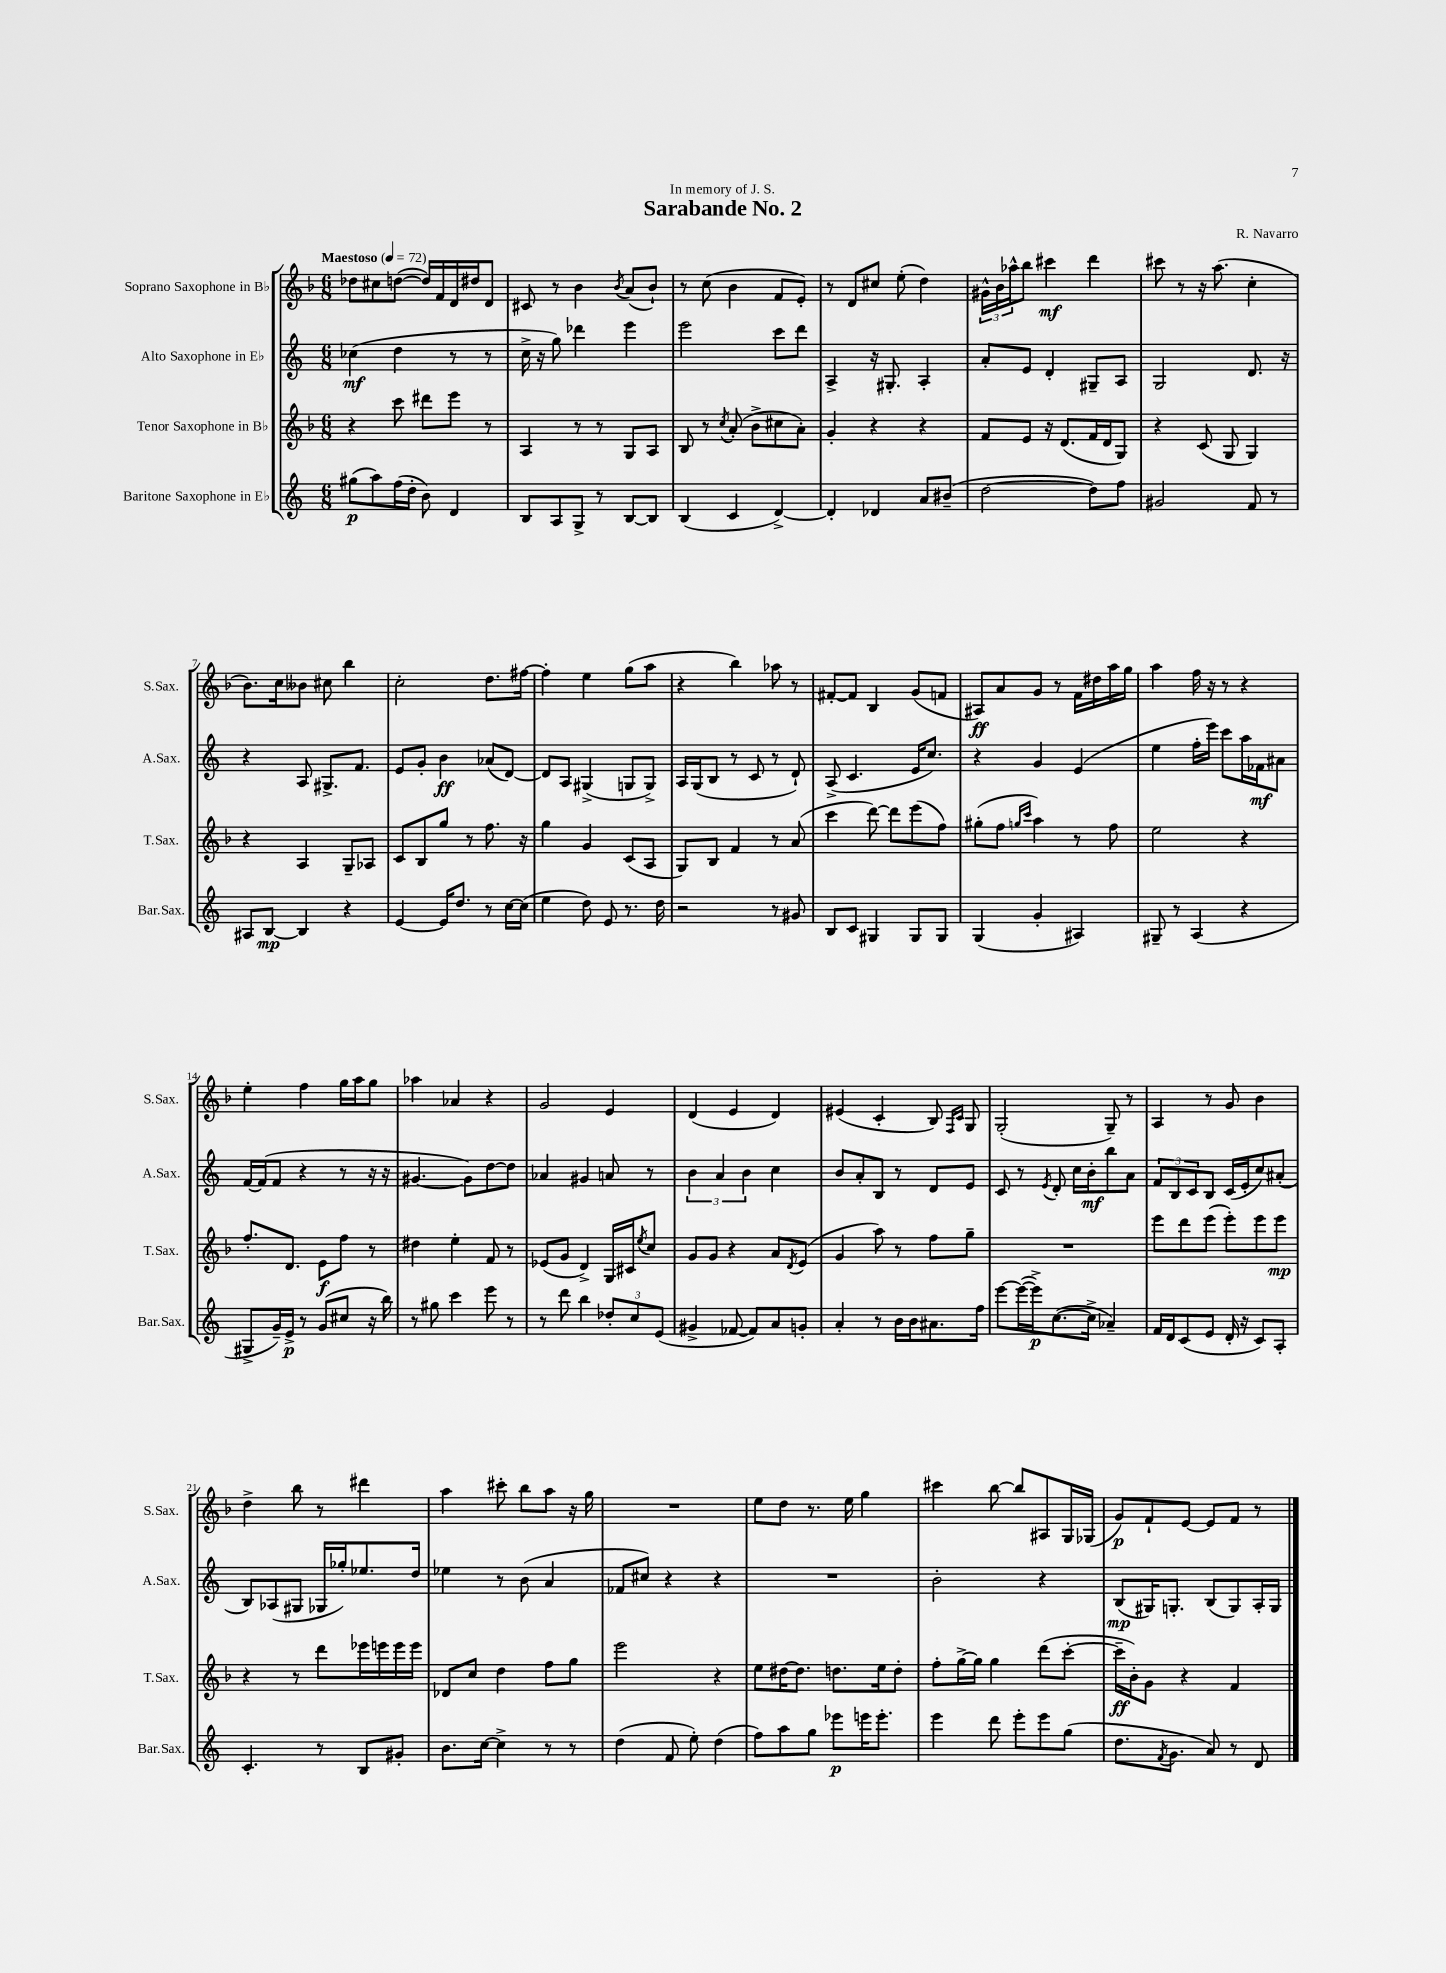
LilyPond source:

\header { title = "Sarabande No. 2" composer = "R. Navarro" dedication = "In memory of J. S." }
<<
\new StaffGroup <<
\new Staff = "s0" \with { instrumentName = "Soprano Saxophone in Bb" shortInstrumentName = "S.Sax." } {
    \clef treble \key f \major \numericTimeSignature \time 6/8 \tempo "Maestoso" 4 = 72
    des''8 cis''8 d''8~( d''16) f'16 d'16 dis''16 d'8 |
    cis'8 r8 bes'4 \acciaccatura { bes'8 } a'8( bes'8-!) |
    r8 c''8( bes'4 f'8 e'8-.) |
    r8 d'8 cis''8 e''8-.( d''4) |
    \tuplet 3/2 { gis'16-^ bes'16 aes''16-^ } bes''8 cis'''4\mf d'''4 |
    cis'''8 r8 r16 a''8.( c''4-. |
    bes'8.) c''16 beses'8 cis''8 bes''4 |
    c''2-. d''8. fis''16~ |
    fis''4-. e''4 g''8( a''8 |
    r4 bes''4) aes''8 r8 |
    fis'8~-. fis'8 bes4 g'8( f'8 |
    ais8\ff) a'8 g'8 r8 f'16 dis''16 a''16 g''16 |
    a''4 f''16 r16 r8 r4 |
    e''4-. f''4 g''16 a''16 g''8 |
    aes''4 aes'4 r4 |
    g'2 e'4 |
    d'4( e'4 d'4) |
    eis'4( c'4-. bes8) \grace { f16 c'16 } g8 |
    g2-.( g8--) r8 |
    a4 r8 g'8 bes'4 |
    d''4-> bes''8 r8 dis'''4 |
    a''4 cis'''8-. bes''8 a''8 r16 g''16 |
    R2. |
    e''8 d''8 r8. e''16 g''4 |
    cis'''4 bes''8~ bes''8 ais8 g16 ges16( |
    g'8\p) f'8-! e'8~ e'8 f'8 r8 \bar "|." |
}
\new Staff = "s1" \with { instrumentName = "Alto Saxophone in Eb" shortInstrumentName = "A.Sax." } {
    \clef treble \key c \major \numericTimeSignature \time 6/8
    ces''4\mf( d''4 r8 r8 |
    c''16-> r16 g''8) des'''4 e'''4 |
    e'''2 c'''8 d'''8 |
    a4-> r16 gis8.-. a4-. |
    a'8-. e'8 d'4-. gis8-- a8 |
    g2 d'8. r16 |
    r4 a8 gis8.-> f'8. |
    e'8 g'8-. b'4\ff aes'8( d'8~) |
    d'8 a8 gis4->( g8 g8->) |
    a16 g16( b8 r8 c'8 r8 d'8-!) |
    a8->( c'4. e'16 c''8.) |
    r4 g'4 e'4( |
    e''4 f''16-. e'''16) c'''8 a''16 fes'16\mf ais'8 |
    f'16~ f'16( f'8 r4 r8 r16 r16 |
    gis'4.~ gis'8) d''8~ d''8 |
    aes'4 gis'4 a'8 r8 |
    \tuplet 3/2 { b'4 a'4 b'4 } c''4 |
    b'8 a'8-. b8 r8 d'8 e'8 |
    c'8 r8 \acciaccatura { e'8 } d'8-. c''16 b'16-.\mf b''8 a'8 |
    \tuplet 3/2 { f'8 b8 c'8 } b8 c'16( e'16-. c''8) ais'8-.( |
    b8) aes8( gis8 ges16 ges''16-.) ees''8. d''16 |
    ees''4 r8 b'8( a'4 |
    fes'8 cis''8) r4 r4 |
    R2. |
    b'2-. r4 |
    b8\mp( gis16) g8.-. b8( g8) a16-. g16 \bar "|." |
}
\new Staff = "s2" \with { instrumentName = "Tenor Saxophone in Bb" shortInstrumentName = "T.Sax." } {
    \clef treble \key f \major \numericTimeSignature \time 6/8
    r4 c'''8 dis'''8 e'''8 r8 |
    a4 r8 r8 g8 a8 |
    bes8 r8 \acciaccatura { c''8 } a'8-.( bes'8-> cis''8 a'8-.) |
    g'4-. r4 r4 |
    f'8 e'8 r16 d'8.( f'16 d'16 g8) |
    r4 c'8( g8 g4) |
    r4 a4 g8-- aes8 |
    c'8 bes8 g''8 r8 f''8. r16 |
    g''4 g'4 c'8( a8 |
    g8) bes8 f'4 r8 a'8( |
    c'''4 d'''8~) d'''8 e'''8( f''8) |
    gis''8-.( f''8 \grace { g''16 c'''16 } a''4) r8 f''8 |
    e''2 r4 |
    f''8.-. d'8. e'8\f f''8 r8 |
    dis''4 e''4-. f'8 r8 |
    ees'8( g'8 d'4->) g16 cis'16 \acciaccatura { e''8 } c''8 |
    g'8 g'8 r4 a'8 \acciaccatura { d'8 } e'8( |
    g'4 a''8) r8 f''8 g''8-- |
    R2. |
    e'''8 d'''8 e'''8( e'''8-.) e'''8 e'''8\mp |
    r4 r8 d'''8 ees'''16 e'''16 e'''16 e'''16 |
    des'8 c''8 d''4 f''8 g''8 |
    e'''2 r4 |
    e''8 dis''16~ dis''8. d''8. e''16 d''8-. |
    f''8-. g''16~-> g''16 g''4 d'''8( c'''8~-. |
    c'''16--\ff bes'16-.) g'8 r4 f'4 \bar "|." |
}
\new Staff = "s3" \with { instrumentName = "Baritone Saxophone in Eb" shortInstrumentName = "Bar.Sax." } {
    \clef treble \key c \major \numericTimeSignature \time 6/8
    gis''8\p( a''8) f''16( d''16-. b'8) d'4 |
    b8 a8 g8-> r8 b8~ b8 |
    b4( c'4 d'4~->) |
    d'4-. des'4 a'8 bis'8--( |
    d''2~ d''8) f''8 |
    gis'2 f'8 r8 |
    ais8 b8~\mp b4 r4 |
    e'4~ e'16 d''8. r8 c''16~ c''16( |
    e''4 d''8) e'8 r8. d''16 |
    r2 r8 gis'8 |
    b8 c'8 gis4 gis8 gis8 |
    g4( g'4-. ais4) |
    gis8-- r8 a4( r4 |
    gis8-> g'16--) e'16->\p r8 g'8( cis''8 r16 b''16) |
    r8 gis''8 c'''4 e'''8 r8 |
    r8 d'''8 b''4 \tuplet 3/2 { des''8-. c''8 e'8( } |
    gis'4-> fes'8~ fes'8) a'8 g'8-. |
    a'4-. r8 b'16 b'16 ais'8. f''16 |
    e'''8~ e'''16~( e'''16->\p) c''8.~( c''16-> aes'4--) |
    f'16 d'16 c'8( e'8 d'16-. r16 c'8) a8-. |
    c'4.-. r8 b8 gis'8-. |
    b'8. c''16~ c''4-> r8 r8 |
    d''4( f'8 e''8-.) d''4( |
    f''8) a''8 g''8 ees'''8\p e'''16 e'''8.-. |
    e'''4 d'''8 e'''8-. e'''8 g''8( |
    d''8. \acciaccatura { f'8 } g'8. a'8) r8 d'8 \bar "|." |
}
>>
>>
